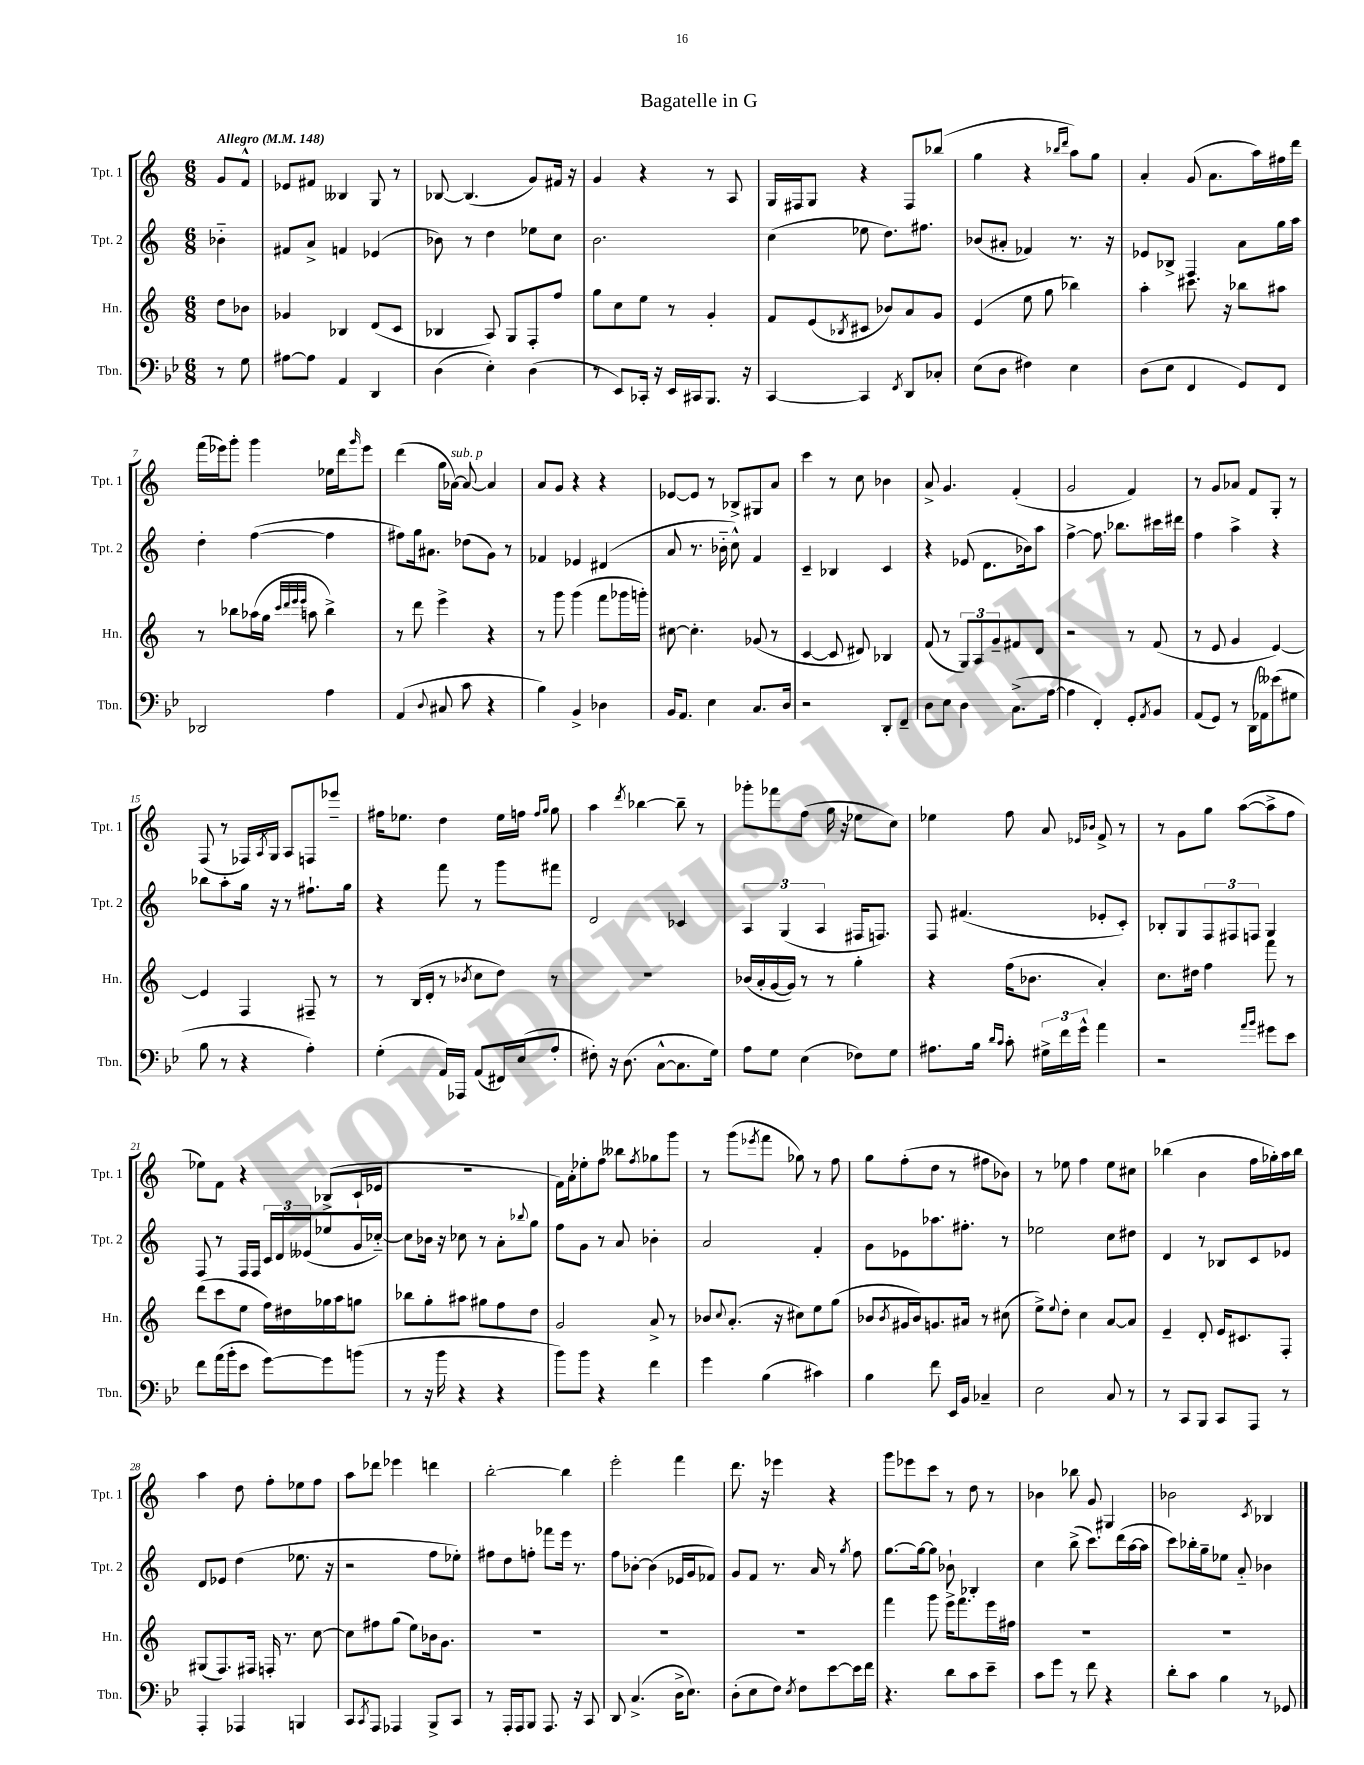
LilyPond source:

\header { title = "Bagatelle in G" }
<<
\new StaffGroup <<
\new Staff = "s0" \with { instrumentName = "Tpt. 1" shortInstrumentName = "Tpt. 1" } {
    \clef treble \key c \major \numericTimeSignature \time 6/8 \partial 4 \tempo "Allegro" 4 = 148
    g'8 f'8-^ |
    ees'8 fis'8 beses4 g8 r8 |
    bes8~ bes4.( g'8) fis'16 r16 |
    g'4 r4 r8 a8 |
    g16 fis16 g8 r4 fis8 bes''8( |
    g''4 r4 \grace { bes''16 d'''16 } a''8) g''8 |
    a'4-. g'8( a'8. a''16) fis''16 d'''16 |
    f'''16( ees'''16) g'''8-. g'''4 ees''16 d'''16 \grace { g'''16 } ees'''8 |
    d'''4( g''16 aes'16~^\markup { \italic "sub. p" }) aes'8~ aes'4 |
    a'8 g'8 r4 r4 |
    ees'8~ ees'8 r8 bes8-> gis8 a'8 |
    c'''4 r8 c''8 bes'4 |
    a'8-> g'4. f'4-.( |
    g'2 f'4) |
    r8 g'8 aes'8 f'8 g8-. r8 |
    f8( r8 fes16) \acciaccatura { a8 } g16 a8 f8 ees'''8-- |
    fis''16 ees''8. d''4 ees''16 f''16 \grace { f''16 g''16 } g''8 |
    a''4 \acciaccatura { d'''8 } bes''4~ bes''8-- r8 |
    ges'''8-. fes'''8 f''8( g''16 r16 ees''8 c''8) |
    ees''4 f''8 a'8 \grace { ees'16 bes'16 } f'8-> r8 |
    r8 g'8 g''8 a''8~( a''8-> f''8 |
    ees''8) f'8 r4 bes8->( c'16-! ees'16 |
    R2. |
    f'16) a'16-. ees''8-. f''8 beses''8 \acciaccatura { f''8 } ges''8 g'''8 |
    r8 g'''8( \acciaccatura { ees'''8 } f'''8 ges''8) r8 f''8 |
    g''8 f''8-.( d''8 r8 fis''8 bes'8) |
    r8 ees''8 f''4 ees''8 cis''8 |
    bes''4( b'4 f''16 ges''16-.) a''16 bes''16 |
    a''4 d''8 f''8-. ees''8 f''8 |
    a''8 des'''8 ees'''4 d'''4 |
    b''2~-. b''4 |
    e'''2-. f'''4 |
    d'''8. r16 ees'''4 r4 |
    g'''8 ees'''8 c'''8 r8 d''8 r8 |
    bes'4 bes''8 g'8 gis4 |
    bes'2 \acciaccatura { c'8 } bes4 \bar "|." |
}
\new Staff = "s1" \with { instrumentName = "Tpt. 2" shortInstrumentName = "Tpt. 2" } {
    \clef treble \key c \major \numericTimeSignature \time 6/8 \partial 4
    bes'4-_ |
    fis'8 a'8-> f'4 ees'4( |
    bes'8) r8 d''4 ees''8 c''8 |
    b'2. |
    c''4( ees''8 d''8.) fis''8. |
    bes'8( ais'8-. fes'4) r8. r16 |
    ees'8 bes8-> f4 a'8 g''16 a''16 |
    d''4-. f''4~( f''4 |
    fis''8) g''16 ais'8. des''8( g'8) r8 |
    fes'4 ees'4 dis'4( |
    a'8 r8. bes'16-_ c''8-^) f'4 |
    c'4-- bes4 c'4 |
    r4 ees'8( d'8. bes'16) a''8 |
    f''4~-> f''8. bes''8. cis'''16 dis'''16 |
    f''4 a''4-> r4 |
    bes''8 a''8-. g''16 r16 r8 fis''8.-! g''16 |
    r4 f'''8 r8 g'''8 fis'''8 |
    d'2 ces'4 |
    \tuplet 3/2 { a4 g4( a4 } fis16 f8.) |
    f8 fis'4.( ees'8-. c'8-.) |
    bes8-. g8 \tuplet 3/2 { f8 fis8 f8 } g4 |
    f8 r8 f16 f16 \tuplet 3/2 { c'16 d'16 eeses'16( } ees''8 g'16 ces''16~-_) |
    ces''8 bes'16 r16 ces''8 r8 a'8-. \appoggiatura { bes''8 } g''8 |
    f''8 g'8 r8 a'8 bes'4-. |
    a'2 f'4-. |
    g'8 ees'8 aes''8. fis''8.-. r8 |
    ees''2 c''8 dis''8 |
    d'4 r8 bes8 c'8 ees'8 |
    d'8 ees'8 d''4( ees''8. r16 |
    r2 f''8 ees''8-.) |
    fis''8 d''8 f''8-. fes'''8 e'''16 r8. |
    f''8 bes'8~-. bes'4( ees'16 g'16 fes'8) |
    g'8 f'8 r8. a'16 r8 \acciaccatura { g''8 } f''8 |
    g''8.~ g''16~ g''8 bes'8-! bes4-. |
    c''4 b''8->( c'''8.) d'''16( a''16~ a''16 |
    c'''8) bes''16-. g''16-- ees''8 a'8-_ bes'4 \bar "|." |
}
\new Staff = "s2" \with { instrumentName = "Hn." shortInstrumentName = "Hn." } {
    \clef treble \key c \major \numericTimeSignature \time 6/8 \partial 4
    d''8 bes'8 |
    ges'4 bes4 d'8( c'8 |
    bes4 a8) g8 f8-. f''8 |
    g''8 c''8 e''8 r8 g'4-. |
    f'8 e'8( \acciaccatura { bes8 } cis'8 bes'8) a'8 g'8 |
    e'4( e''8 g''8 bes''4) |
    a''4-. cis'''8. r16 bes''8 ais''8 |
    r8 bes''8 aes''16( g''16 \grace { c'''32 d'''32 e'''32 e'''32 } a''8 bes''4->) |
    r8 d'''8 e'''4-> r4 |
    r8 g'''8 g'''4( f'''8 ges'''16 g'''16-.) |
    cis''8~ cis''4.-. ges'8( r8 |
    c'4~ c'8 dis'8) bes4 |
    f'8( r8 \tuplet 3/2 { g8) a8 g'8-- } fis'8 d'8 |
    r2 r8 f'8( |
    r8 e'8 g'4 e'4~) |
    e'4 f4 fis8-- r8 |
    r8 b16( d'16-. r8 \acciaccatura { bes'8 } c''8 d''8) r8 |
    R2. |
    bes'16( a'16-. g'16~ g'16) r8 r8 g''4-. |
    r4 f''16( bes'8. a'4-.) |
    c''8. dis''16 f''4 f'''8 r8 |
    d'''8( c'''8 e''8 f''16) dis''16 ges''16 a''16 g''8 |
    bes''8 g''8-. ais''8 gis''8 f''8 d''8 |
    g'2 a'8-> r8 |
    bes'8 \appoggiatura { c''8 } a'8.-.( r16 cis''8) e''8 g''8( |
    bes'8 \acciaccatura { bes'8 } gis'16 bes'16) g'8. ais'16 r8 cis''8( |
    e''8->) \appoggiatura { e''8 } d''8-. c''4 a'8~ a'8 |
    e'4-- d'8-. e'16 cis'8. f8-. |
    gis8( f8.) fis16 f16-. r8. c''8~ |
    c''8 fis''8 g''8( e''8) bes'16 g'8. |
    R2. |
    R2. |
    R2. |
    f'''4 g'''8 e'''16-> f'''8. e'''16 fis''16 |
    R2. |
    R2. \bar "|." |
}
\new Staff = "s3" \with { instrumentName = "Tbn." shortInstrumentName = "Tbn." } {
    \clef bass \key bes \major \numericTimeSignature \time 6/8 \partial 4
    r8 g8 |
    ais8~ ais8 a,4 d,4 |
    d4( ees4-.) d4( |
    r8 ees,8) ces,16-. r16 ees,16 cis,16 bes,,8. r16 |
    c,4~ c,4 \acciaccatura { f,8 } d,8 ces8-. |
    ees8( d8 fis4) ees4 |
    d8( ees8 f,4 g,8) f,8 |
    des,2 a4 |
    a,4( \appoggiatura { d8 } cis8 c'8 r4 |
    bes4) bes,4-> des4 |
    bes,16 a,8. ees4 c8. d16 |
    r2 d,8-. f,8-- |
    d8 ees8 d4 c8.->( a16~ |
    a4 f,4-.) g,8-. \acciaccatura { a,8 } bes,8 |
    a,8( g,8) r8 d,16( aes,16) eeses'8( gis8 |
    bes8 r8 r4 a4-.) |
    g4-.( a,16) aes,,16 a,8( fis,16) ees16( a8-. |
    fis8-.) r16 d8.( c8~-^ c8. g16) |
    a8 g8 ees4( fes8) g8 |
    ais8. bes16 \grace { d'16 c'16 } c'8-. \tuplet 3/2 { gis16-> f'16 g'16-^ } a'4 |
    r2 \grace { a'16 bes'16 } gis'8 ees'8 |
    f'8 a'16( bes'16-. ees'8 g'8~) g'8 b'8( |
    r8 r16 bes'16 r4 r4 |
    bes'8) bes'8 r4 f'4 |
    g'4 bes4( cis'4) |
    bes4 f'8 ees,16 bes,16 ces4-- |
    ees2 c8 r8 |
    r8 c,8 bes,,8 c,8 a,,8 r8 |
    a,,4-. aes,,4 b,,4 |
    c,8 \acciaccatura { c,8 } a,,8 aes,,4 bes,,8-> c,8 |
    r8 a,,16-. a,,16 bes,,8 a,,8. r16 c,8 |
    d,8 c4.->( d16-> ees8.) |
    d8-.( ees8 f8) \acciaccatura { ees8 } f8 ees'8~ ees'16 f'16 |
    r4. d'8 c'8 ees'8-- |
    c'8 g'8 r8 f'8 r4 |
    d'8-. c'8 bes4 r8 ges,8 \bar "|." |
}
>>
>>
